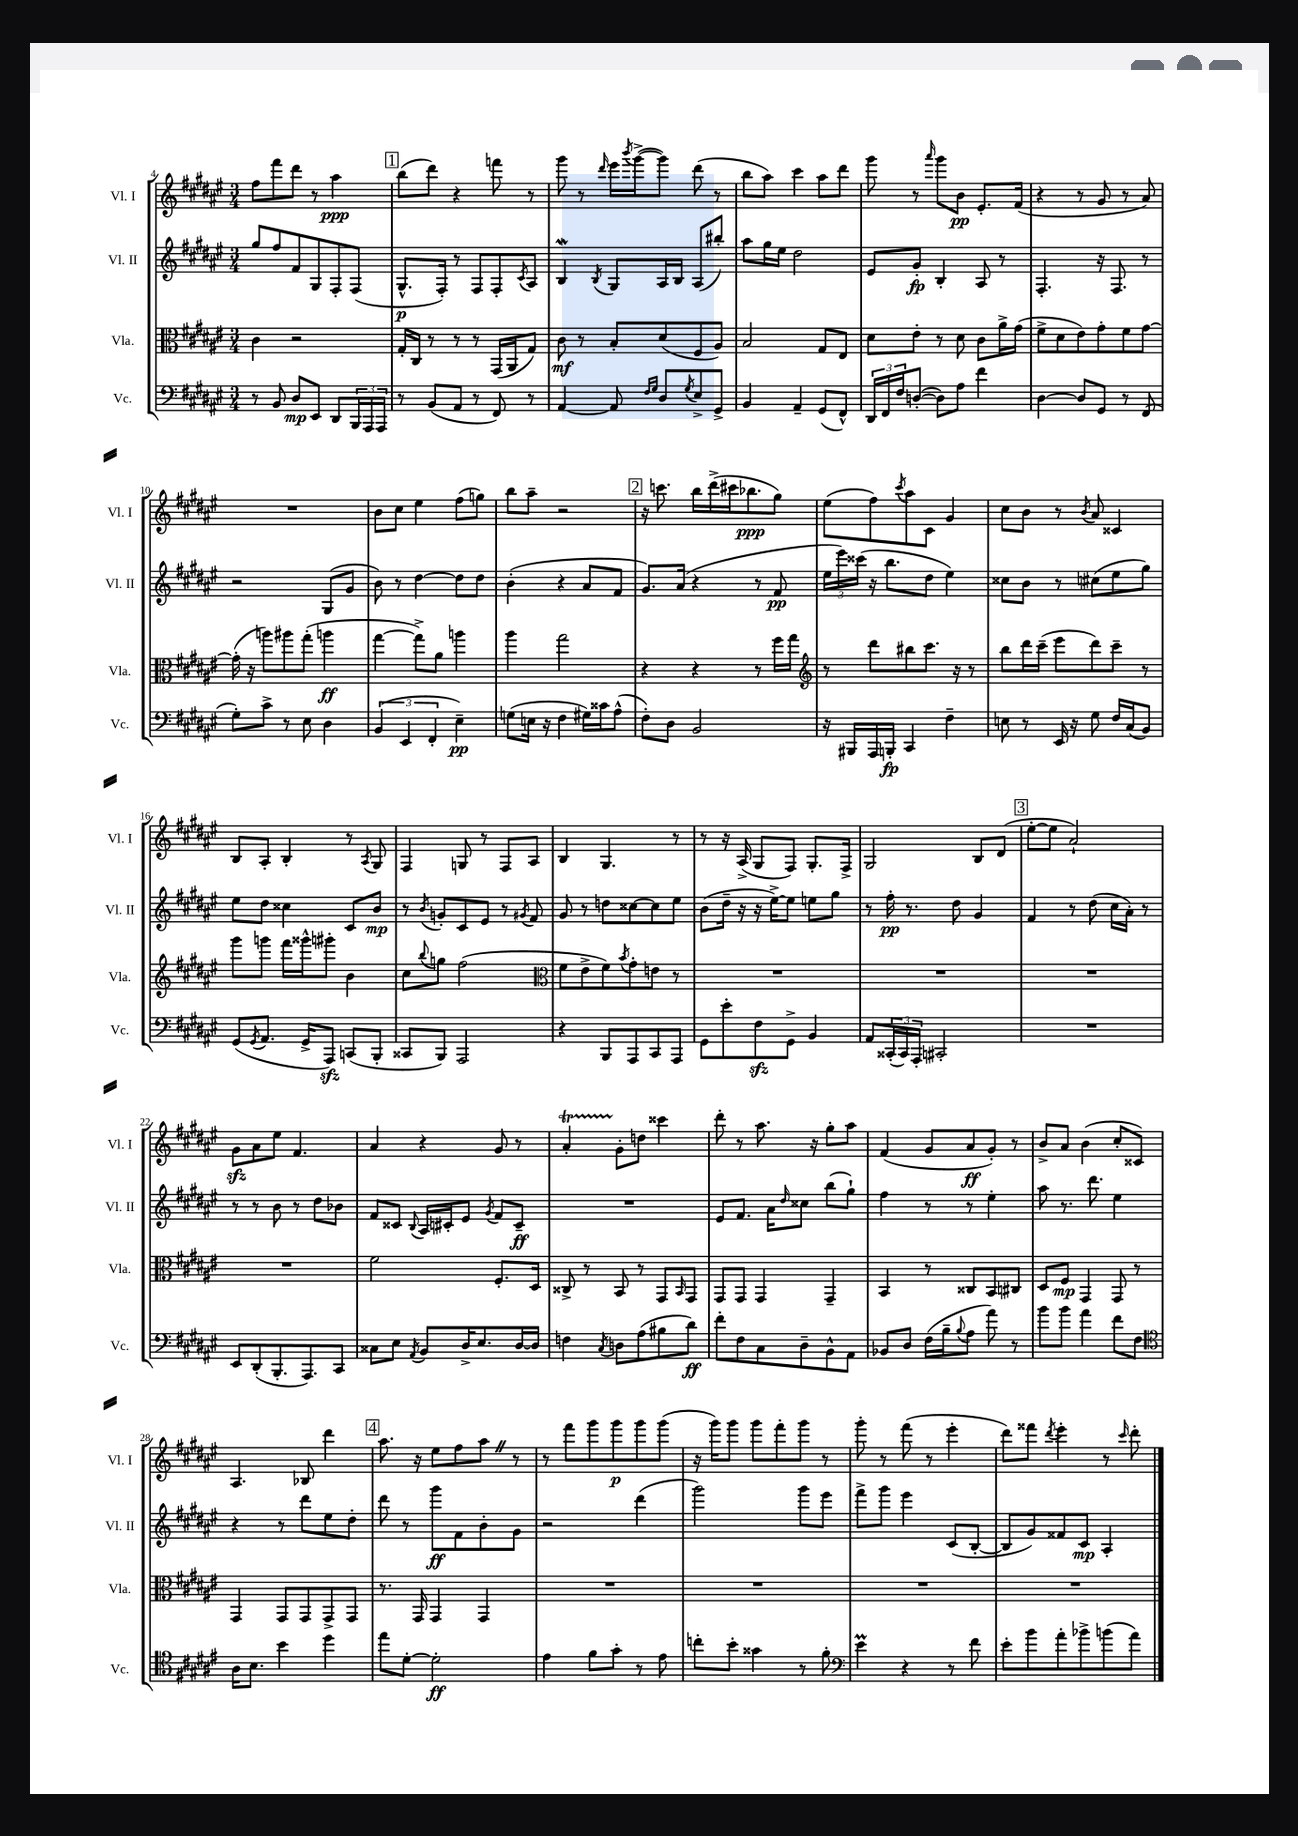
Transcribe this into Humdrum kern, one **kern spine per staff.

**kern	**dynam	**kern	**dynam	**kern	**dynam	**kern	**dynam
*part4	*part4	*part3	*part3	*part2	*part2	*part1	*part1
*staff4	*staff4	*staff3	*staff3	*staff2	*staff2	*staff1	*staff1
*I"Vc.	*	*I"Vla.	*	*I"Vl. II	*	*I"Vl. I	*
*I'Vc.	*	*I'Vla.	*	*I'Vl. II	*	*I'Vl. I	*
*clefF4	*	*clefC3	*	*clefG2	*	*clefG2	*
*k[f#c#g#d#a#e#]	*	*k[f#c#g#d#a#e#]	*	*k[f#c#g#d#a#e#]	*	*k[f#c#g#d#a#e#]	*
*M3/4	*	*M3/4	*	*M3/4	*	*M3/4	*
=4	=4	=4	=4	=4	=4	=4	=4
8r	.	4c#\	.	8gg#/L	.	8ff#\L	.
8BB/	.	.	.	8ff#/	.	8fff#\	.
8D#/L	mp	2r	.	8f#/	.	8ddd#\J	.
8EE#/J	.	.	.	8G#/	.	8r	.
8DD#/L	.	.	.	8F#'/	.	4aa#\	ppp
24BBB/L	.	.	.	(8F#/J	.	.	.
24AAA#/	.	.	.	.	.	.	.
24AAA#/JJ	.	.	.	.	.	.	.
!!LO:REH:place=s1:t=1
=5	=5	=5	=5	=5	=5	=5	=5
8r	.	16G#'/LL	.	8.G#^^/L	p	(8bb\L	.
.	.	16C#/JJ	.	.	.	.	.
(8BB/L	.	8r	.	.	.	8ddd#\J)	.
.	.	.	.	16F#'/Jk)	.	.	.
8AA#/J	.	8r	.	8r	.	4r	.
8r	.	8r	.	8F#/L	.	.	.
8FF#/)	.	(16GG#/LL	.	8F#'/	.	8fffn\	.
.	.	16AA#/J	.	.	.	.	.
.	.	.	.	8qc#/	.	.	.
8r	.	8G#/J)	.	8A#/J	.	8r	.
=6	=6	=6	=6	=6	=6	=6	=6
[4AA#/	.	8c#\	mf	4Bw/	.	8ggg#\	.
.	.	8r	.	.	.	8r	.
.	.	.	.	8qB/	.	16qqddd#/	.
8AA#/]	.	8B'/L	.	8G#/L	.	16eee#\LL	.
.	.	.	.	.	.	8qbbb/	.
.	.	.	.	.	.	([16ggg#^\J	.
16qqF#/LL	.	.	.	.	.	.	.
16qqG#/JJ	.	.	.	.	.	.	.
8D#/L	.	(8d#/	.	16A#/L	.	8ggg#\J])	.
.	.	.	.	16B/JJ	.	.	.
8qG#/	.	.	.	.	.	.	.
8E#^/	.	8F#/	.	(8A#/L	.	(8ddd#\	.
8GG#^/J	.	8A#/J)	.	8bb#X'/J)	.	8r	.
=7	=7	=7	=7	=7	=7	=7	=7
4BB/	.	2B/	.	8aa#\L	.	8bb\L	.
.	.	.	.	16gg#\L	.	8aa#\J)	.
.	.	.	.	16ee#\JJ	.	.	.
4AA#~/	.	.	.	2dd#\	.	4ccc#\	.
(8GG#/L	.	8G#/L	.	.	.	8aa#\L	.
8FF#^^/J)	.	8E#/J	.	.	.	8ddd#\J	.
=8	=8	=8	=8	=8	=8	=8	=8
24DD#/LL	.	8d#\L	.	8e#/L	.	8ggg#\	.
24FF#/	.	.	.	.	.	.	.
24F#/J	.	.	.	.	.	.	.
([8Dn'/J	.	8e#'\J	.	8g#'/J	fp	8r	.
.	.	.	.	.	.	16qqaaa#/	.
8D\L])	.	8r	.	4B'/	.	8ggg#\L	.
8A#\J	.	8d#\	.	.	.	8b\J	pp
4f#\	.	8c#\L	.	8A#/	.	8.e#'/L	.
.	.	16a#^\L	.	8r	.	.	.
.	.	(16g#\JJ	.	.	.	(16f#/Jk	.
=9	=9	=9	=9	=9	=9	=9	=9
[4D#\	.	8f#^\L	.	4.F#'/	.	4r	.
.	.	8d#\	.	.	.	.	.
8D#/L]	.	8e#\)	.	.	.	8r	.
8GG#/J	.	8g#'\	.	16r	.	8g#/	.
.	.	.	.	8.F#/	.	.	.
8r	.	8f#\	.	.	.	8r	.
(8FF#/	.	[8g#\J	.	8r	.	8a#/)	.
!!LO:LB:g=z
=10	=10	=10	=10	=10	=10	=10	=10
8G#'\L)	.	(16g#'\]	.	2r	.	2.r	.
.	.	16r	.	.	.	.	.
8c#^\J	.	8aan\L)	.	.	.	.	.
8r	.	8aa#X\	.	.	.	.	.
8E#\	.	(8gg#'\J	.	.	.	.	.
4D#\	.	4aan\	ff	(8G#/L	.	.	.
.	.	.	.	8g#/J	.	.	.
=11	=11	=11	=11	=11	=11	=11	=11
(6BB/	.	[4gg#\	.	8b\)	.	8b\L	.
.	.	.	.	8r	.	8cc#\J	.
6EE#/	.	.	.	.	.	.	.
.	.	8gg#^\L])	.	[4dd#\	.	4ee#\	.
6FF#'/	.	.	.	.	.	.	.
.	.	8a#\J	.	.	.	.	.
4E#~\)	pp	4aan\	.	8dd#\L]	.	(8ff#\L	.
.	.	.	.	8dd#\J	.	8ggn\J)	.
=12	=12	=12	=12	=12	=12	=12	=12
(8Gn\L	.	4aa#\	.	(4b'\	.	8bb\L	.
16En\Jk	.	.	.	.	.	8aa#~\J	.
16r	.	.	.	.	.	.	.
4F#\	.	2gg#\	.	4r	.	2r	.
16G#X\LL)	.	.	.	8a#/L	.	.	.
16c##X\J	.	.	.	.	.	.	.
(8A#^^\J	.	.	.	8f#/J	.	.	.
!!LO:REH:place=s1:t=2
=13	=13	=13	=13	=13	=13	=13	=13
8F#'\L)	.	4r	.	8.g#/L)	.	16r	.
.	.	.	.	.	.	8.cccn\	.
8D#\J	.	.	.	.	.	.	.
.	.	.	.	(16a#/Jk	.	.	.
2BB/	.	4r	.	4r	.	16bb\LL	.
.	.	.	.	.	.	(16ddd#^\	.
.	.	.	.	.	.	16ccc#X\J	.
.	.	.	.	.	.	8.bb-X\	ppp
.	.	8r	.	8r	.	.	.
.	.	16ff#\LL	.	8f#/	pp	8gg#\J)	.
.	.	16gg#\JJ	.	.	.	.	.
=14	=14	=14	=14	=14	=14	=14	=14
*	*	*clefG2	*	*	*	*	*
16r	.	8r	.	24ee#\LL	.	(8ee#\L	.
.	.	.	.	24eee#\)	.	.	.
16BBB#X/LL	.	.	.	.	.	.	.
.	.	.	.	(24ccc##X\JJ	.	.	.
16AAA#/	.	8ddd#\L	.	16r	.	8ff#\)	.
16BBBn'/JJ	fp	.	.	8.bb\L	.	.	.
.	.	.	.	.	.	8qccc#/	.
4CC#/	.	8bb#X\	.	.	.	8aa#\	.
.	.	8.ccc#\J	.	8dd#\J	.	8c#\J	.
4F#~\	.	.	.	4ee#\)	.	4g#/	.
.	.	16r	.	.	.	.	.
.	.	8r	.	.	.	.	.
=15	=15	=15	=15	=15	=15	=15	=15
8En\	.	8bb\L	.	8cc##X\L	.	8cc#\L	.
8r	.	16ddd#\L	.	8b\J	.	8b\J	.
.	.	(16ccc#~\JJ	.	.	.	.	.
16EE#/	.	8eee#\L	.	8r	.	8r	.
16r	.	.	.	.	.	.	.
.	.	.	.	.	.	8qb/	.
8G#\	.	8ddd#\)	.	(8cc#X\L	.	8a#/	.
16F#/LL	.	8ccc#~\J	.	8ee#\	.	4c##X/	.
(16C#/J	.	.	.	.	.	.	.
8BB/J)	.	8r	.	8gg#\J)	.	.	.
!!LO:LB:g=z
=16	=16	=16	=16	=16	=16	=16	=16
(8GG#/L	.	8ggg#\L	.	8ee#\L	.	8B/L	.
8qGG#/	.	.	.	.	.	.	.
8.AA#/J	.	8gggn\J	.	8dd#\J	.	8A#'/J	.
.	.	16fff#\LL	.	4cc##X\	.	4B'/	.
16GG#^/KL	.	16ggg##X^^\J	.	.	.	.	.
8AAA#zz/J)	.	8ggg#X'\J	.	.	.	.	.
(8CCn/L	.	4b\	.	8c#/L	.	8r	.
.	.	.	.	.	.	8qA#/	.
8BBB'/J	.	.	.	8b/J	mp	8G#/	.
=17	=17	=17	=17	=17	=17	=17	=17
8CC##X/L	.	8cc#\L	.	8r	.	4F#/	.
.	.	8qqbb/	.	8qb/	.	.	.
8BBB/J)	.	8ggn\J	.	8gn'/L	.	.	.
2AAA#/	.	(2ff#\	.	8c#/	.	8Gn/	.
.	.	.	.	8e#/J	.	8r	.
.	.	.	.	8r	.	8F#/L	.
.	.	.	.	8qg#X/	.	.	.
.	.	.	.	8f#/	.	8A#/J	.
=18	=18	=18	=18	=18	=18	=18	=18
*	*	*clefC3	*	*	*	*	*
4r	.	8f#\L	.	8g#/	.	4B/	.
.	.	8e#^\	.	8r	.	.	.
8BBB/L	.	8f#\)	.	8ddn\L	.	4.G#/	.
.	.	8qb/	.	.	.	.	.
8AAA#/	.	8g#'\	.	[8cc##X\	.	.	.
8CC#/	.	8en\J	.	8cc##\]	.	.	.
8AAA#/J	.	8r	.	8ee#\J	.	8r	.
=19	=19	=19	=19	=19	=19	=19	=19
8GG#\L	.	2.r	.	(8b\L	.	8r	.
8e#'\	.	.	.	16dd#~\Jk	.	16r	.
.	.	.	.	16r	.	(16A#^/	.
8F#zz\	.	.	.	16r	.	8G#/L	.
.	.	.	.	[16ee#^\KL)	.	.	.
8GG#^\J	.	.	.	8ee#\J]	.	8F#/J)	.
4BB/	.	.	.	8een\L	.	8.G#'/L	.
.	.	.	.	8gg#\J	.	.	.
.	.	.	.	.	.	16F#^/Jk	.
=20	=20	=20	=20	=20	=20	=20	=20
8AA#/L	.	2.r	.	8r	.	2G#/	.
(24CC##X'/L	.	.	.	16ff#'\	pp	.	.
24CC##/)	.	.	.	.	.	.	.
.	.	.	.	8.r	.	.	.
24AAA#'/JJ	.	.	.	.	.	.	.
2CC#X'/	.	.	.	.	.	.	.
.	.	.	.	8dd#\	.	.	.
.	.	.	.	4g#/	.	8B/L	.
.	.	.	.	.	.	(8d#/J	.
!!LO:REH:place=s1:t=3
=21	=21	=21	=21	=21	=21	=21	=21
2.r	.	2.r	.	4f#/	.	[8ee#'\L	.
.	.	.	.	.	.	8ee#\J]	.
.	.	.	.	8r	.	2a#`/)	.
.	.	.	.	(8dd#\	.	.	.
.	.	.	.	16cc#\LL	.	.	.
.	.	.	.	16a#'\JJ)	.	.	.
.	.	.	.	8r	.	.	.
!!LO:LB:g=z
=22	=22	=22	=22	=22	=22	=22	=22
8EE#/L	.	2.r	.	8r	.	8g#zz\L	.
(8DD#'/	.	.	.	8r	.	8a#\	.
8.BBB'/	.	.	.	8b\	.	8ee#\J	.
.	.	.	.	8r	.	4.f#/	.
8.AAA#/)	.	.	.	.	.	.	.
.	.	.	.	8dd#\L	.	.	.
8CC#/J	.	.	.	8b-X\J	.	.	.
=23	=23	=23	=23	=23	=23	=23	=23
8C##X\L	.	2f#\	.	8f#/L	.	4a#/	.
8E#\J	.	.	.	8c##X/J	.	.	.
8qAA#/	.	.	.	8qqB/	.	.	.
8BB/L	.	.	.	16A#/LL	.	4r	.
.	.	.	.	16c#X'/J	.	.	.
16D#^/K	.	.	.	8e#/J	.	.	.
8.E#/	.	.	.	.	.	.	.
.	.	.	.	8qg#/	.	.	.
.	.	8.F#'/L	.	8f#/L	.	8g#/	.
[16D#/L	.	.	.	8c#~/J	ff	8r	.
16D#/JJ]	.	16D#/Jk	.	.	.	.	.
=24	=24	=24	=24	=24	=24	=24	=24
4Fn\	.	8C##X^/	.	2.r	.	4a#t'/	.
.	.	8r	.	.	.	.	.
8qC#/	.	.	.	.	.	.	.
8Dn\L	.	8BB/	.	.	.	8g#'\L	.
(8A#\	.	8r	.	.	.	8ddn\J	.
8B#X\	.	8GG#/L	.	.	.	4ccc##X\	.
.	.	16qqBB/	.	.	.	.	.
8d#\J)	ff	8GG#/J	.	.	.	.	.
=25	=25	=25	=25	=25	=25	=25	=25
8f#'\L	.	8GG#/L	.	8e#/L	.	8ddd#'\	.
8F#\	.	8GG#/J	.	8.f#/J	.	8r	.
8C#\	.	4GG#/	.	.	.	8.aa#\	.
.	.	.	.	16a#\KL	.	.	.
.	.	.	.	16qqdd#/	.	.	.
8D#~\	.	.	.	8cc##X\J	.	.	.
.	.	.	.	.	.	16r	.
8BB^^\	.	4GG#~/	.	(8bb\L	.	8gg#'\L	.
8AA#\J	.	.	.	8gg#`\J)	.	8aa#\J	.
=26	=26	=26	=26	=26	=26	=26	=26
8BB-X/L	.	4BB/	.	4ff#\	.	(4f#/	.
8D#/J	.	.	.	.	.	.	.
(16F#\LL	.	8r	.	8r	.	8g#/L	.
16B~\J	.	.	.	.	.	.	.
8qqB/	.	.	.	.	.	.	.
8A#\J	.	8C##X/L	.	8r	.	8a#/	ff
8a#\)	.	8BB/	.	4ee#'\	.	8g#'/J)	.
8r	.	8C#X/J	.	.	.	8r	.
=27	=27	=27	=27	=27	=27	=27	=27
8b\L	.	8D#/L	.	8aa#\	.	8b^/L	.
8b\J	.	8F#/J	mp	8.r	.	8a#/J	.
4a#\	.	4GG#/	.	.	.	(4b\	.
.	.	.	.	8.ddd#\	.	.	.
8f#\L	.	8GG#/	.	4ee#\	.	8cc#'/L	.
8F#\J	.	8r	.	.	.	8c##X/J)	.
!!LO:LB:g=z
=28	=28	=28	=28	=28	=28	=28	=28
*clefC4	*	*	*	*	*	*	*
16A#\KL	.	4GG#/	.	4r	.	4.A#/	.
8.B\J	.	.	.	.	.	.	.
4b\	.	8GG#/L	.	8r	.	.	.
.	.	8GG#/	.	8ddd#\L	.	8B-X/	.
4dd#\	.	8GG#^/	.	8ee#\	.	4ddd#\	.
.	.	8GG#/J	.	8dd#'\J	.	.	.
!!LO:REH:place=s1:t=4
=29	=29	=29	=29	=29	=29	=29	=29
8ee#\L	.	8.r	.	8ddd#\	.	8.aa#\	.
[8d#'\J	.	.	.	8r	.	.	.
.	.	16GG#/	.	.	.	16r	.
2d#'\]	ff	4GG#/	.	8ggg#\L	ff	8ee#\L	.
.	.	.	.	8f#\	.	8ff#\	.
.	.	4GG#/	.	8b'\	.	8aa#Z\J	.
.	.	.	.	8g#\J	.	8r	.
=30	=30	=30	=30	=30	=30	=30	=30
4e#\	.	2.r	.	2r	.	8r	.
.	.	.	.	.	.	8fff#\L	.
8f#\L	.	.	.	.	.	8ggg#\	.
8g#'\J	.	.	.	.	.	8ggg#\	p
8r	.	.	.	(4ddd#\	.	8ggg#\	.
8e#\	.	.	.	.	.	(8ggg#\J	.
=31	=31	=31	=31	=31	=31	=31	=31
8ccn'\L	.	2.r	.	2ggg#\)	.	16r	.
.	.	.	.	.	.	16ggg#\KL)	.
8b'\J	.	.	.	.	.	8ggg#\J	.
4g##X\	.	.	.	.	.	8ggg#\L	.
.	.	.	.	.	.	8fff#'\	.
8r	.	.	.	8ggg#\L	.	8ggg#\J	.
8f#'\	.	.	.	8eee#\J	.	8r	.
=32	=32	=32	=32	=32	=32	=32	=32
*clefF4	*	*	*	*	*	*	*
4e#m\	.	2.r	.	8fff#^\L	.	8ggg#'\	.
.	.	.	.	8ggg#\J	.	8r	.
4r	.	.	.	4eee#\	.	(8fff#\	.
.	.	.	.	.	.	8r	.
8r	.	.	.	(8c#/L	.	4eee#'\	.
8f#\	.	.	.	[8B'/J	.	.	.
=33	=33	=33	=33	=33	=33	=33	=33
8e#'\L	.	2.r	.	8B/L]	.	8ddd#\L)	.
8b\	.	.	.	8g#/)	.	8fff##X\J	.
.	.	.	.	.	.	8qddd#/	.
8a#'\	.	.	.	8f##X/	.	4eee#'\	.
8b-X^\	.	.	.	8c#/J	mp	.	.
(8bn\	.	.	.	4A#'/	.	8r	.
.	.	.	.	.	.	16qqccc#/	.
8a#\J)	.	.	.	.	.	8ddd#'\	.
==	==	==	==	==	==	==	==
*-	*-	*-	*-	*-	*-	*-	*-
